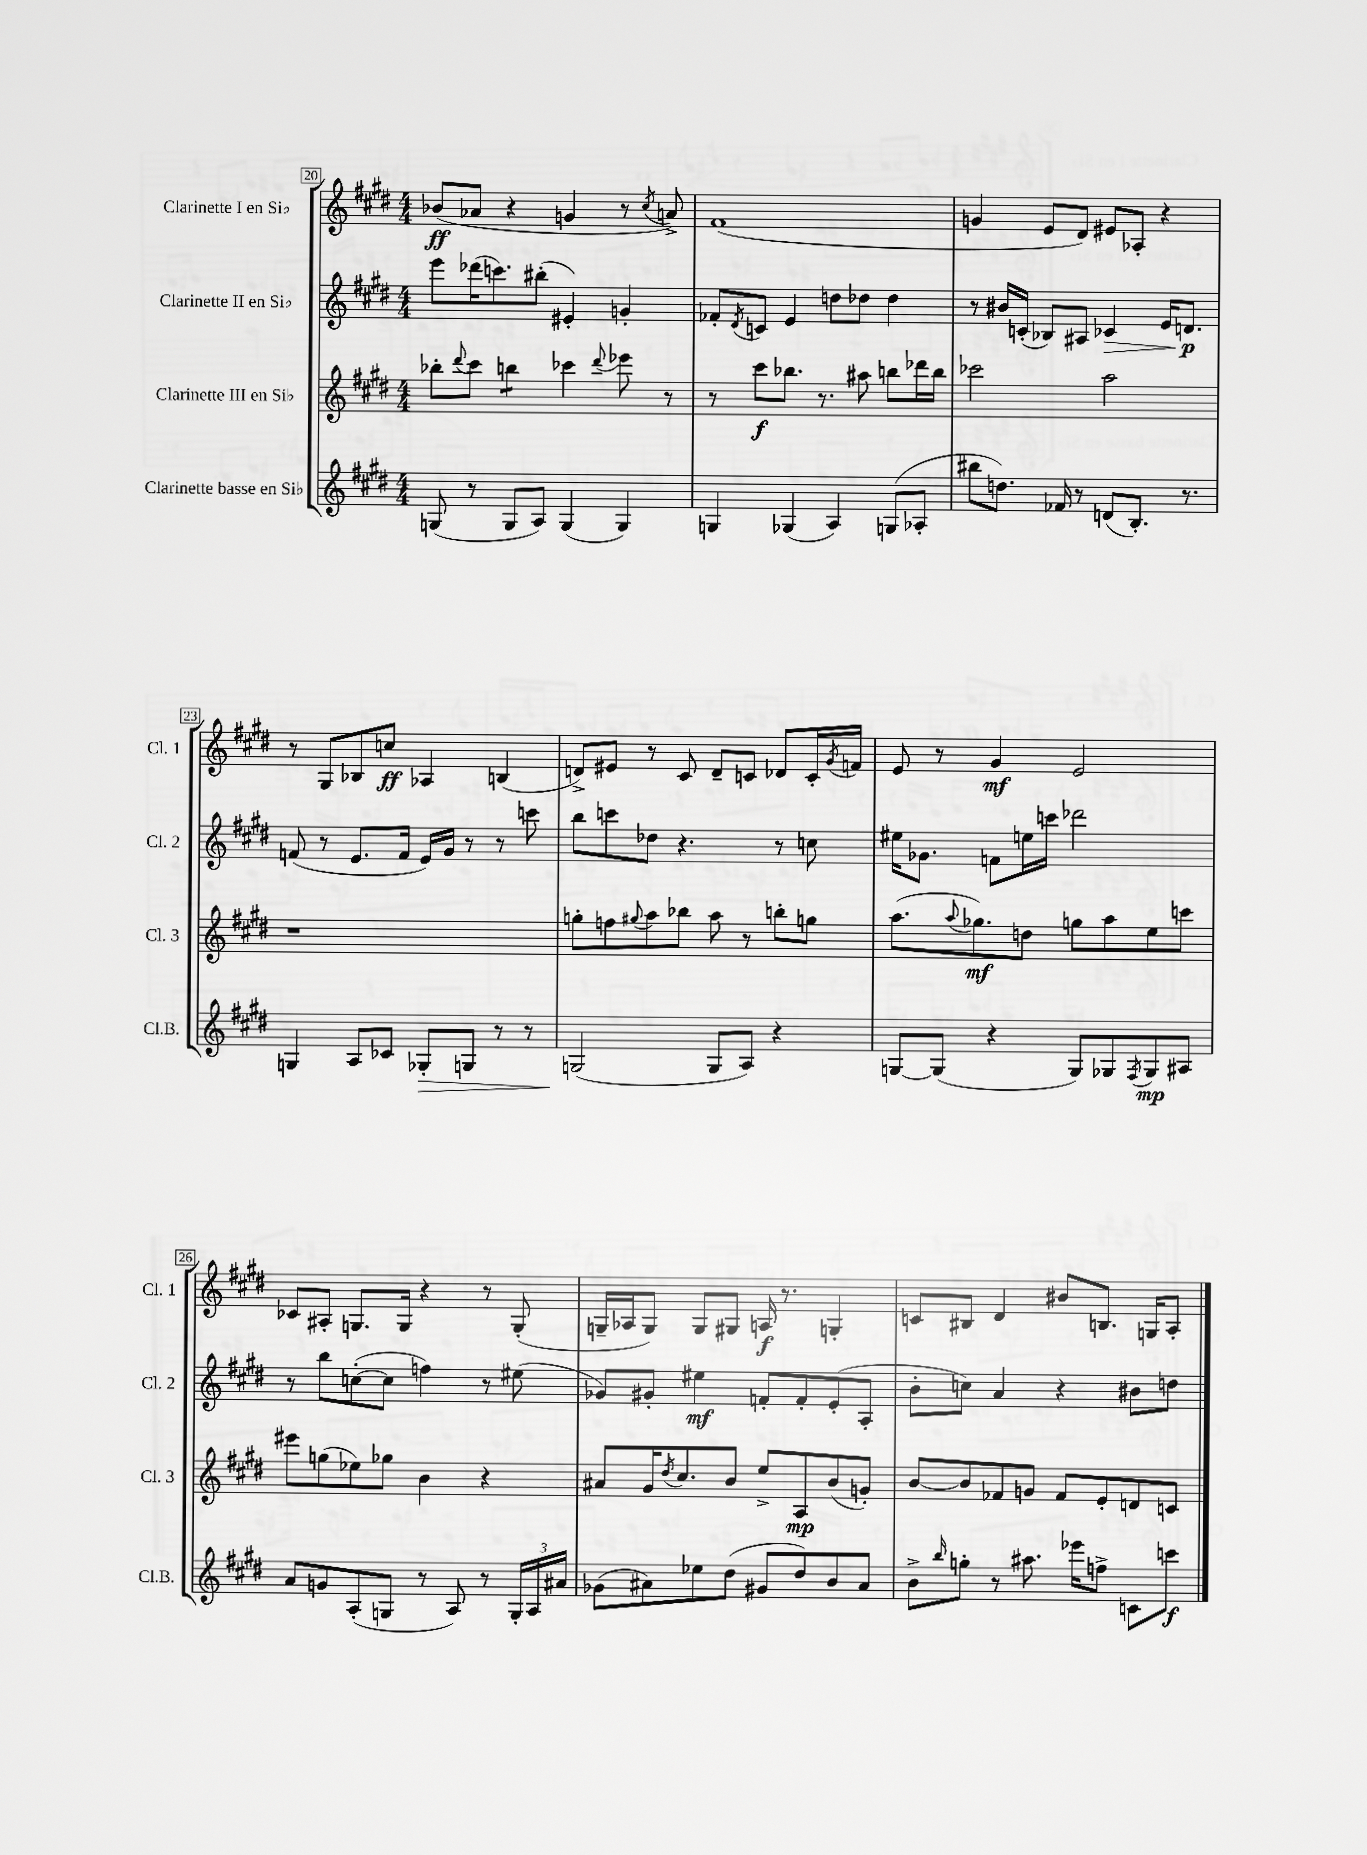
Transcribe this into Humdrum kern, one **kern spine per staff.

**kern	**kern	**kern	**kern
*staff4	*staff3	*staff2	*staff1
*clefG2	*clefG2	*clefG2	*clefG2
*k[f#c#g#d#]	*k[f#c#g#d#]	*k[f#c#g#d#]	*k[f#c#g#d#]
*M4/4	*M4/4	*M4/4	*M4/4
(8G	8bb-'	8eee	(8b-
.	8qqddd#	.	.
8r	8ccc#	(16ddd-	8a-
.	.	8.ccc)	.
8G	4bb	.	4r
8A)	.	(8bb#'	.
(4G	4ccc-	4e#')	4g
.	8qqddd#	.	.
4G)	8eee-	4g'	8r
.	.	.	8qcc#
.	8r	.	8a^)
=	=	=	=
4G	8r	8f-'	(1f#
.	.	8qd#	.
.	8ccc#	8c	.
(4G-	8.bb-	4e	.
.	8.r	.	.
4A)	.	8dd	.
.	8aa#	8dd-	.
(8G	8bb	4dd-	.
8A-'	16ddd-	.	.
.	16bb	.	.
=	=	=	=
8bb#	2ccc-	8r	4g
8.dd)	.	16b#	.
.	.	(16c'	.
.	.	8B-)	8e
16f-	.	.	.
8r	.	8A#	8d#)
(8d	2aa	4c-	8e#
8.B')	.	.	8A-'
.	.	16e	4r
8.r	.	8.d	.
=	=	=	=
4G	1r	(8f	8r
.	.	8r	8G#
8A	.	8.e	8B-
8c-	.	.	8cc
.	.	16f	.
8G-'	.	16e)	4A-
.	.	16g#	.
8G	.	8r	.
8r	.	8r	(4B
8r	.	8ccc	.
=	=	=	=
(2G	8gg'	8bb	8d^)
.	8ff	8ccc	8e#
.	8qqgg#	.	.
.	8aa	8dd-	8r
.	8bb-	4.r	8c#
8G	8aa	.	8d~
8A)	8r	.	8c
4r	8bb'	8r	8d-
.	8gg	8cc	16c'
.	.	.	8qg#
.	.	.	16f
=	=	=	=
[8G	(8.aa	16ee#	8e
.	.	8.g-	.
(8G]	.	.	8r
.	8qqaa	.	.
.	8.gg-)	.	.
4r	.	8f	4g#
.	8dd	16ee	.
.	.	16ccc	.
8G)	8gg	2ddd-	2e
8G-	8aa	.	.
8qF#	.	.	.
8G-	8ee	.	.
8A#	8ccc	.	.
=	=	=	=
8a	8eee#	8r	8c-
8g	(8gg	8bb	8A#'
(8A'	8ee-)	([8cc'	8.G
8G	8gg-	8cc]	.
.	.	.	16G
8r	4b	4ff)	4r
8A)	.	.	.
8r	4r	8r	8r
24G'	.	(8ee#	(8G'
24A	.	.	.
24a#	.	.	.
=	=	=	=
(8g-	8a#	8g-)	16G~
.	.	.	16A-
8a#)	16g#	8g#'	8G)
.	8qdd#	.	.
.	8.cc#	.	.
8ee-	.	4ee#	8G
(8dd#	8b	.	8G#
8g#	8ee^	8f'	16A
.	.	.	8.r
8dd#)	8A	8f'	.
8b	(8b	(8e'	4G'
8a#	8g')	8A'	.
=	=	=	=
8b^	[8b	8b'	8c
16qqbb	.	.	.
8gg'	8b]	8cc)	8B#
8r	8f-	4a	4d#
8.aa#	8g	.	.
.	8f-	4r	8b#
16eee-	.	.	.
8ff^	8e'	.	8.B
8c	8d	8b#	.
.	.	.	16G
8ccc	8c	8dd	8A'
==	==	==	==
*-	*-	*-	*-
